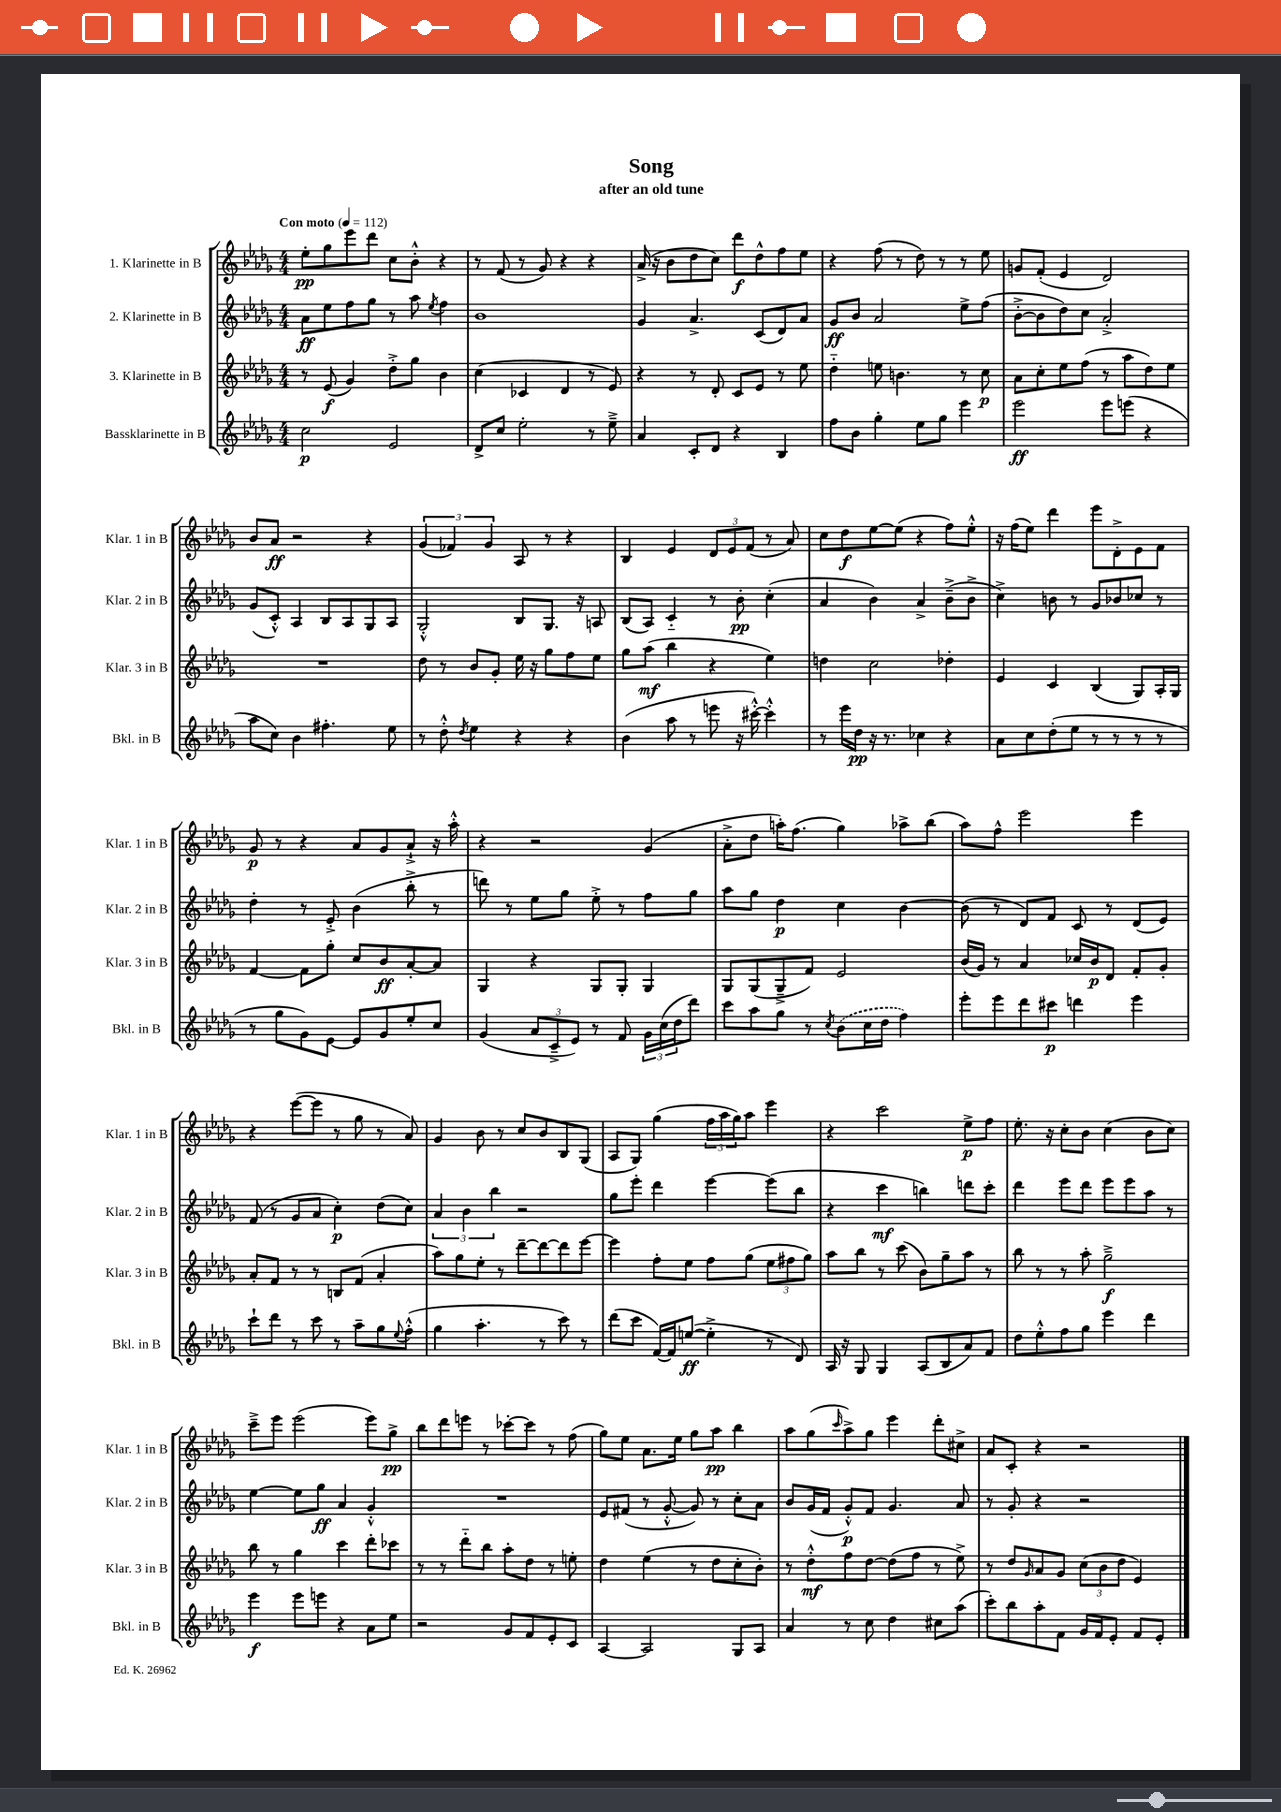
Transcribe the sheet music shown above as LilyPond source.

\header { title = "Song" subtitle = "after an old tune" }
<<
\new StaffGroup <<
\new Staff = "s0" \with { instrumentName = "1. Klarinette in B" shortInstrumentName = "Klar. 1 in B" } {
    \clef treble \key des \major \numericTimeSignature \time 4/4 \tempo "Con moto" 4 = 112
    ees''8-.\pp ges''8 ees'''8 des'''8 c''8 bes'8-.-^ r4 |
    r8 f'8( r8 ges'8) r4 r4 |
    aes'16->( r16 bes'8 des''8 c''8) des'''8\f des''8-^ f''8 ees''8 |
    r4 f''8( r8 des''8) r8 r8 ees''8 |
    g'8 f'8-.( ees'4 des'2) |
    bes'8 aes'8\ff r2 r4 |
    \tuplet 3/2 { ges'4( fes'4) ges'4 } aes8 r8 r4 |
    bes4 ees'4 \tuplet 3/2 { des'8 ees'8 f'8( } r8 aes'8) |
    c''8 des''8\f ees''8~ ees''8( r4 f''8) ees''8-.-^ |
    r16 f''16( ees''8) des'''4 ees'''8 des'8-.-> ees'8 f'8 |
    ges'8\p r8 r4 aes'8 ges'8 aes'8-!-> r16 aes''16-.-^ |
    r4 r2 ges'4( |
    aes'8-.-> des''8 a''16-.) f''8.( ges''4) aes''8-> bes''8( |
    aes''8) f''8-^ ees'''2 ees'''4 |
    r4 ees'''8~( ees'''8 r8 ges''8 r8 aes'8) |
    ges'4 bes'8 r8 c''8 bes'8 bes8 ges8( |
    aes8 ges8) ges''4( \tuplet 3/2 { f''16 aes''16 ges''16) } aes''8 ees'''4 |
    r4 c'''2 ees''8->\p f''8 |
    ees''8.-. r16 c''8-. bes'8 c''4( bes'8 c''8) |
    c'''8---> ees'''8 ees'''2( ees'''8) ges''8->\pp |
    bes''8 des'''8 e'''8 r8 ces'''8~-. ces'''8 r8 f''8( |
    ges''8) ees''8 aes'8. ees''16 ges''8 aes''8\pp bes''4 |
    aes''8 ges''8( \grace { c'''16 } aes''8->) ges''8 ees'''4 des'''8-. cis''8-> |
    aes'8 c'8-. r4 r2 \bar "|." |
}
\new Staff = "s1" \with { instrumentName = "2. Klarinette in B" shortInstrumentName = "Klar. 2 in B" } {
    \clef treble \key des \major \numericTimeSignature \time 4/4
    aes'8\ff ees''8 f''8 ges''8 r8 aes''8 \acciaccatura { ees''8 } f''4 |
    bes'1 |
    ges'4 aes'4.-> c'8( des'8) aes'8 |
    ges'8\ff bes'8 aes'2 ees''8-> f''8( |
    bes'8~-.-> bes'8 des''8) c''8 aes'2-.-> |
    ges'8( c'8-.-^) aes4 bes8 aes8 ges8 aes8 |
    ges2-.-^ bes8 ges8. r16 a8 |
    bes8( aes8) c'4-_ r8 bes'8-.\pp c''4-.( |
    aes'4 bes'4) aes'4-> bes'8--->( bes'8-> |
    c''4->) b'8 r8 ges'8 bes'8 ces''8 r8 |
    des''4-. r8 ees'8-.-> bes'4( bes''8-.-> r8 |
    d'''8) r8 ees''8 ges''8 ees''8-.-> r8 f''8 ges''8 |
    aes''8 ges''8 des''4\p c''4 bes'4~ |
    bes'8( r8 des'8) f'8 c'8 r8 des'8( ees'8) |
    f'8( r8 ges'8 aes'8 c''4-.\p) des''8( c''8) |
    \tuplet 3/2 { aes'4 bes'4 bes''4 } r2 |
    ges''8 ees'''8-. des'''4 ees'''4~ ees'''8( bes''8 |
    r4 c'''4\mf b''4) d'''8 c'''8-. |
    des'''4 ees'''8 des'''8 ees'''8 ees'''8 aes''8 r8 |
    ees''4~ ees''8 ges''8\ff aes'4 ges'4-.-^ |
    R1 |
    ees'8 fis'8( r8 ges'8~-.-^ ges'8) r8 c''8-. aes'8 |
    bes'8 ges'16( f'16 ges'8-.-^\p) f'8 ges'4. aes'8 |
    r8 ges'8-. r4 r2 \bar "|." |
}
\new Staff = "s2" \with { instrumentName = "3. Klarinette in B" shortInstrumentName = "Klar. 3 in B" } {
    \clef treble \key des \major \numericTimeSignature \time 4/4
    r8 ees'8\f( ges'4) des''8-.-> ges''8 bes'4 |
    c''4( ces'4 des'4 r8 ees'8) |
    r4 r8 des'8-. c'8 ees'8 r8 ees''8 |
    des''4-_ e''8 b'4. r8 c''8\p |
    aes'8 c''8-. ees''8 f''8( r8 aes''8 des''8) ees''8 |
    R1 |
    des''8 r8 bes'8 ges'8-. ees''16 r16 ges''8 f''8 ees''8 |
    ges''8 aes''8\mf( bes''4 r4 ees''4) |
    d''4 c''2 des''4-. |
    ees'4 c'4 bes4( ges8) aes16-. ges16 |
    f'4~ f'8 ges''8-. c''8 bes'8\ff aes'8~-. aes'8 |
    ges4 r4 ges8 ges8-. ges4 |
    ges8 ges8( ges8---> f'8) ees'2 |
    bes'16( ges'16) r8 aes'4 ces''16 bes'16\p des'8 f'8-. ges'8-. |
    aes'8-. f'8 r8 r8 b8 f'8( aes'4-. |
    aes''8) ges''8 ees''8-. r8 des'''8~-- des'''8~ des'''8 ees'''8~ |
    ees'''4 f''8-. ees''8 f''8 ges''8( \tuplet 3/2 { ees''8 fis''8 ges''8) } |
    aes''8 bes''8 r8 c'''8( bes'8) ges''8-- aes''8 r8 |
    bes''8 r8 r8 aes''8-. ges''2--->\f |
    bes''8 r8 ges''4 c'''4 des'''8-. ces'''8 |
    r8 r8 des'''8-_ bes''8 aes''8-. des''8 r8 e''8-. |
    des''4 ees''4( r8 des''8 c''8-. bes'8-.) |
    r8 des''8-.-^\mf f''8 des''8~ des''8( f''8 r8 ees''8->) |
    r8 des''8 \grace { ges'16 } aes'8 ges'8 \tuplet 3/2 { c''8( bes'8 des''8 } ees'4) \bar "|." |
}
\new Staff = "s3" \with { instrumentName = "Bassklarinette in B" shortInstrumentName = "Bkl. in B" } {
    \clef treble \key des \major \numericTimeSignature \time 4/4
    c''2\p ees'2 |
    des'8-> c''8 ees''2-. r8 ees''8---> |
    aes'4 c'8-. des'8 r4 bes4 |
    f''8 bes'8 ges''4-. ees''8 ges''8 ees'''4 |
    ees'''2\ff ees'''8 e'''8( r4 |
    aes''8 c''8) bes'4 fis''4.-. ees''8 |
    r8 des''8-.-^ \acciaccatura { des''8 } ees''4 r4 r4 |
    bes'4( aes''8 r8 e'''8 r16 cis'''16~-.-^) cis'''4-.-^ |
    r8 ees'''16 des''16\pp r16 r8. ces''4 r4 |
    aes'8 c''8 des''8-.( ees''8 r8 r8 r8 r8 |
    r8 ges''8 ges'8) ees'8~ ees'8 ges'8 ees''8-. c''8 |
    ges'4( \tuplet 3/2 { aes'8 c'8---> ees'8) } r8 f'8 \tuplet 3/2 { ges'16 c''16( des''16 } des'''8) |
    c'''8 aes''8 ges''8 r8 \acciaccatura { c''8 } \once \slurDashed bes'8( c''16 des''16 f''4) |
    ees'''8-. ees'''8 des'''8 cis'''8\p d'''4 ees'''4 |
    c'''8-! des'''8 r8 c'''8 r8 aes''8-- ges''8 \appoggiatura { ees''8 } f''8-.-^( |
    ges''4 aes''4.-. r8 c'''8) r8 |
    des'''8( c'''8 f'16~) f'16 e''8~\ff( e''4-.-> r8 des'8) |
    aes16 r16 ges8 ges4 aes8( bes8 aes'8) f'8 |
    des''8 ees''8-.-^ f''8 ges''8 ees'''4 des'''4 |
    ees'''4\f ees'''8 e'''8 r4 aes'8 ees''8 |
    r2 ges'8 f'8 ees'8-. c'8 |
    aes4~ aes2 ges8 aes8 |
    aes'4 r8 c''8 des''4 cis''8 aes''8( |
    c'''8-.) bes''8 aes''8-. f'8 ges'16 f'16 ees'8-. f'8 ees'8-. \bar "|." |
}
>>
>>
\layout { \context { \Score \remove "Bar_number_engraver" } }
